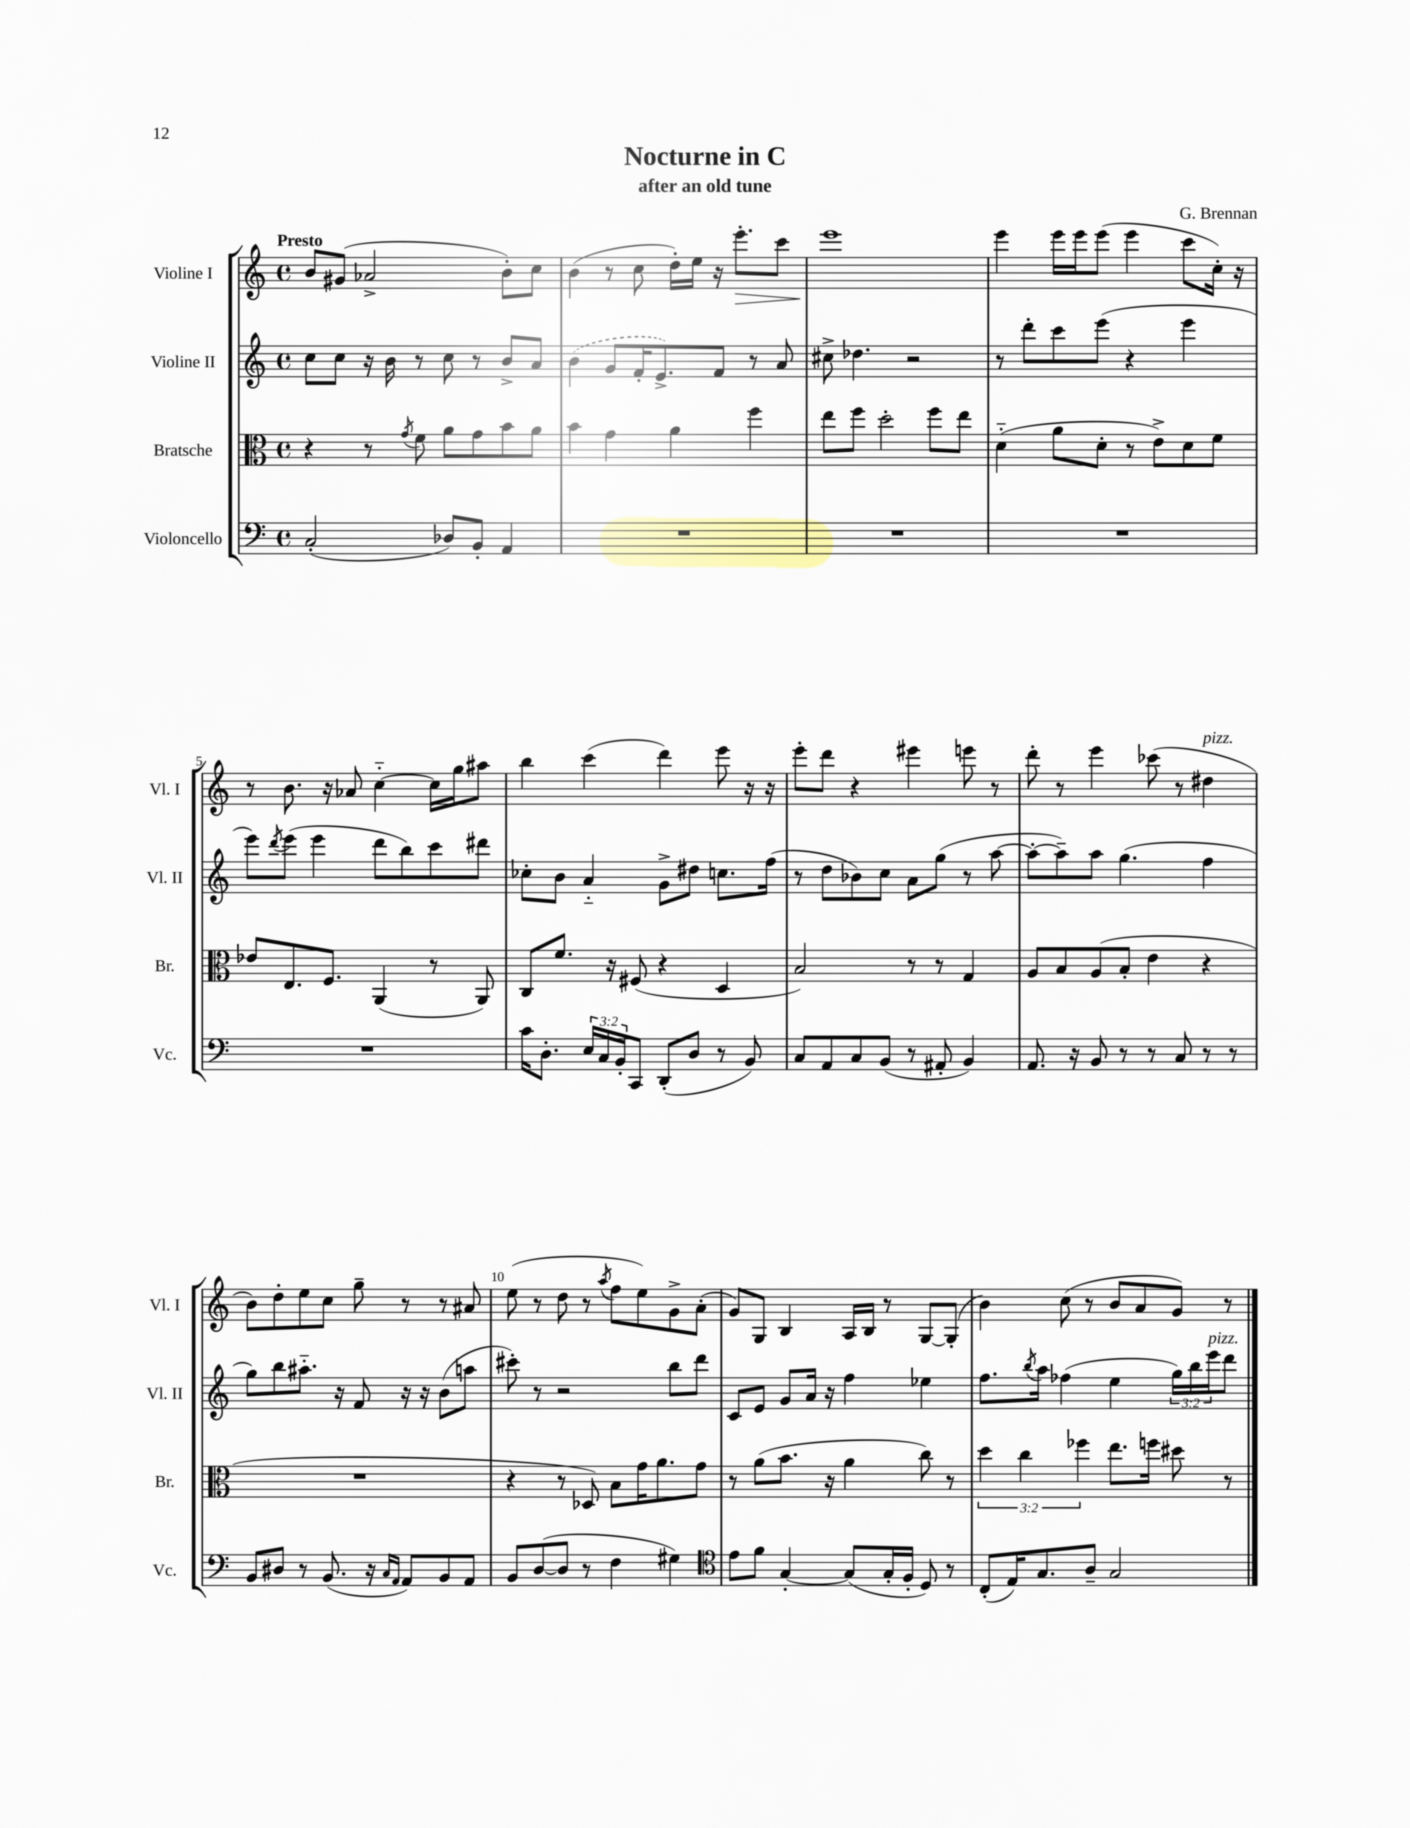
\header { title = "Nocturne in C" composer = "G. Brennan" subtitle = "after an old tune" }
<<
\new StaffGroup <<
\new Staff = "s0" \with { instrumentName = "Violine I" shortInstrumentName = "Vl. I" } {
    \clef treble \key c \major \defaultTimeSignature \time 4/4 \tempo "Presto"
    b'8 gis'8( aes'2-> b'8-.) c''8 |
    b'4( r8 c''8 d''16-.) e''16 r16 e'''8.-.\> c'''8 |
    e'''1\! |
    e'''4 e'''16 e'''16 e'''8( e'''4 c'''8 c''16-.) r16 |
    r8 b'8. r16 aes'8 c''4~-_ c''16 g''16 ais''8 |
    b''4 c'''4( d'''4) e'''8 r16 r16 |
    e'''8-. d'''8 r4 eis'''4 e'''8 r8 |
    d'''8-. r8 e'''4 ces'''8( r8 dis''4^\markup { \italic "pizz." } |
    b'8) d''8-. e''8 c''8 g''8-- r8 r8 ais'8 |
    e''8( r8 d''8 r8 \acciaccatura { a''8 } f''8 e''8) g'8-> a'8-.( |
    g'8) g8 b4 a16 b16 r8 g8~ g8-.( |
    b'4) c''8( r8 b'8 a'8 g'8) r8 \bar "|." |
}
\new Staff = "s1" \with { instrumentName = "Violine II" shortInstrumentName = "Vl. II" } {
    \clef treble \key c \major \defaultTimeSignature \time 4/4 \override Staff.TupletNumber.text = #tuplet-number::calc-fraction-text
    c''8 c''8 r16 b'16 r8 c''8 r8 b'8-> a'8 |
    \once \slurDashed b'4( g'8 f'16-. e'8.->) f'8 r8 a'8 |
    cis''8-> des''4. r2 |
    r8 d'''8-. c'''8 e'''8( r4 e'''4 |
    e'''8) \acciaccatura { d'''8 } e'''8( e'''4 d'''8 b''8) c'''8 dis'''8 |
    ces''8-. b'8 a'4-_ g'8-> dis''8 c''8. f''16( |
    r8 d''8 bes'8) c''8 a'8 g''8( r8 a''8~ |
    a''8~-. a''8--) a''8 g''4.( f''4 |
    g''8) b''8 ais''8.-_ r16 f'8 r16 r16 b'8( a''8 |
    cis'''8-.) r8 r2 b''8 d'''8 |
    c'8 e'8 g'8 a'16 r16 f''4 ees''4 |
    f''8. \acciaccatura { b''8 } a''16 fes''4( e''4 \tuplet 3/2 { g''16) b''16 e'''16^\markup { \italic "pizz." } } d'''8 \bar "|." |
}
\new Staff = "s2" \with { instrumentName = "Bratsche" shortInstrumentName = "Br." } {
    \clef alto \key c \major \defaultTimeSignature \time 4/4 \override Staff.TupletNumber.text = #tuplet-number::calc-fraction-text
    r4 r8 \acciaccatura { g'8 } f'8 a'8 g'8 b'8 a'8 |
    b'4 g'4 a'4 f''4 |
    e''8 f''8 d''2-. f''8 e''8 |
    d'4-_( a'8 d'8-. r8 e'8->) d'8 f'8 |
    ees'8 e8. f8. a,4( r8 a,8) |
    c8 f'8. r16 fis8( r4 d4 |
    b2) r8 r8 g4 |
    a8 b8 a8( b8-. e'4 r4 |
    R1 |
    r4 r8 des8) b8 g'16 a'8. g'8 |
    r8 a'8( b'8. r16 a'4 c''8) r8 |
    \tuplet 3/2 { d''4 c''4 fes''4 } e''8. f''16 dis''8 r8 \bar "|." |
}
\new Staff = "s3" \with { instrumentName = "Violoncello" shortInstrumentName = "Vc." } {
    \clef bass \key c \major \defaultTimeSignature \time 4/4 \override Staff.TupletNumber.text = #tuplet-number::calc-fraction-text
    c2-.( des8) b,8-. a,4 |
    R1 |
    R1 |
    R1 |
    R1 |
    c'16 d8.-. \tuplet 3/2 { e16 c16 b,16-. } c,8 d,8-.( d8 r8 b,8) |
    c8 a,8 c8 b,8( r8 ais,8-. b,4) |
    a,8. r16 b,8 r8 r8 c8 r8 r8 |
    b,8 dis8 r8 b,8.( r16 \grace { c16 a,16 } a,8) b,8 a,8 |
    b,8 d8~( d8 r8 f4 gis4) |
    \clef tenor e'8 f'8 g4~-. g8( g16-. f16-. d8) r8 |
    c8-.( e16) g8. a8-- g2 \bar "|." |
}
>>
>>
\layout { \context { \Score \override BarNumber.break-visibility = ##(#f #t #t) barNumberVisibility = #(every-nth-bar-number-visible 5) } }
